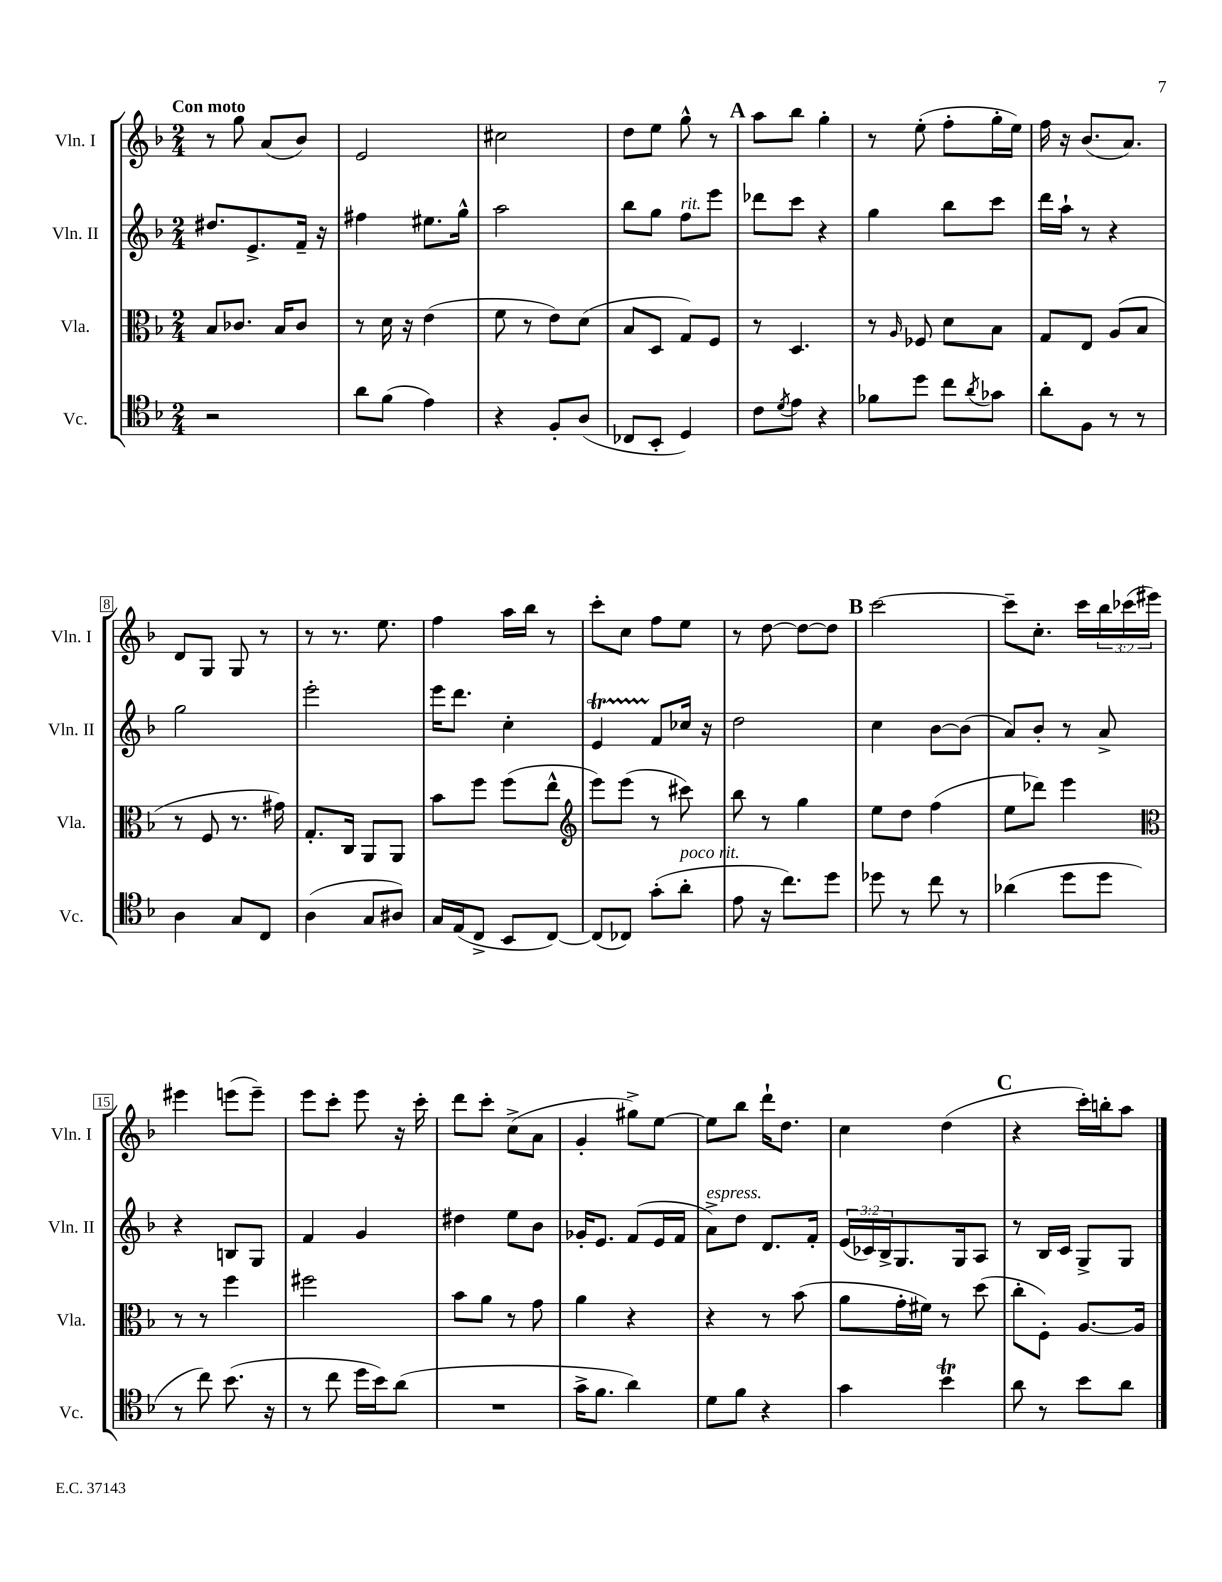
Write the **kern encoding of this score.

**kern	**kern	**kern	**kern
*staff4	*staff3	*staff2	*staff1
*clefC4	*clefC3	*clefG2	*clefG2
*k[b-]	*k[b-]	*k[b-]	*k[b-]
*M2/4	*M2/4	*M2/4	*M2/4
2r	8B-	8.dd#	8r
.	8.c-	.	8gg
.	.	8.e^	.
.	.	.	(8a
.	16B-	.	.
.	8c-	16f~	8b-)
.	.	16r	.
=	=	=	=
8a	8r	4ff#	2e
(8f	16d	.	.
.	16r	.	.
4e)	(4e	8.ee#	.
.	.	16gg^^	.
=	=	=	=
4r	8f	2aa	2cc#
.	8r	.	.
8F'	8e)	.	.
(8A	(8d	.	.
=	=	=	=
8C-	8B-	8bb-	8dd
8BB-'	8D	8gg	8ee
4D)	8G)	8ff	8gg^^
.	8F	8eee	8r
=	=	=	=
8c	8r	8ddd-	8aa
8qd	.	.	.
8e	4.D	8ccc	8bb-
4r	.	4r	4gg'
=	=	=	=
8f-	8r	4gg	8r
.	16qqA	.	.
8dd	8F-	.	(8ee'
8cc	8d	8bb-	8ff'
8qa	.	.	.
8g-	8B-	8ccc	16gg'
.	.	.	16ee)
=	=	=	=
8a'	8G	16ddd	16ff
.	.	16aa`	16r
8F	8E	8r	(8.b-
8r	(8A	4r	.
.	.	.	8.a)
8r	8B-	.	.
=	=	=	=
4A	8r	2gg	8d
.	8F	.	8G
8G	8.r	.	8G
8C	.	.	8r
.	16g#)	.	.
=	=	=	=
(4A	8.G'	2eee'	8r
.	.	.	8.r
.	16C	.	.
8G	8AA	.	.
.	.	.	8.ee
8A#)	8AA	.	.
=	=	=	=
16G	8b-	16eee	4ff
(16E	.	8.ddd	.
8C^	8ff	.	.
8BB-	(8ff	4cc'	16aa
.	.	.	16bb-
[8C)	8ee^^	.	8r
=	=	=	=
*	*clefG2	*	*
(8C]	8eee)	4e	8ccc'
8C-)	(8eee	.	8cc
(8g'	8r	8f	8ff
8a'	8ccc#)	16cc-	8ee
.	.	16r	.
=	=	=	=
8e	8bb-	2dd	8r
16r	8r	.	[8dd
8.cc)	.	.	.
.	4gg	.	8dd_
8dd	.	.	8dd]
=	=	=	=
8dd-	8ee	4cc	[2ccc
8r	8dd	.	.
8cc	(4ff	[8b-	.
8r	.	(8b-]	.
=	=	=	=
(4a-	8ee	8a)	8ccc~]
.	8ddd-)	8b-'	8.cc'
8dd	4eee	8r	.
.	.	.	16ccc
8dd	.	8a^	24bb-
.	.	.	(24ccc-
.	.	.	24eee#)
=	=	=	=
*	*clefC3	*	*
8r	8r	4r	4eee#
8cc)	8r	.	.
(8.b-	4ff	8B	(8eee
.	.	8G	8eee~)
16r	.	.	.
=	=	=	=
8r	2ff#	4f	8eee
8cc	.	.	8ccc'
16dd	.	4g	8eee
16b-)	.	.	.
(8a	.	.	16r
.	.	.	16ccc'
=	=	=	=
2r	8b-	4dd#	8ddd
.	8a	.	8ccc'
.	8r	8ee	(8cc^
.	8g	8b-	8a
=	=	=	=
16g^	4a	16g-'	4g'
8.f	.	8.e	.
4a)	4r	(8f	8gg#^)
.	.	16e	[8ee
.	.	16f	.
=	=	=	=
8d	4r	8a^)	8ee]
8f	.	8dd	8bb-
4r	8r	8.d	16ddd`
.	.	.	8.dd
.	(8b-	.	.
.	.	16f'	.
=	=	=	=
4g	8a	(24e	4cc
.	.	24c-)	.
.	.	24B-^	.
.	16g'	8.G	.
.	16f#)	.	.
4b-	8r	.	(4dd
.	.	16G	.
.	(8dd	8A	.
=	=	=	=
8a	8cc'	8r	4r
8r	8F')	16B-	.
.	.	16c	.
8b-	[8.A	8G^	16ccc')
.	.	.	16bb'
8a	.	8G	8aa
.	16A]	.	.
==	==	==	==
*-	*-	*-	*-
